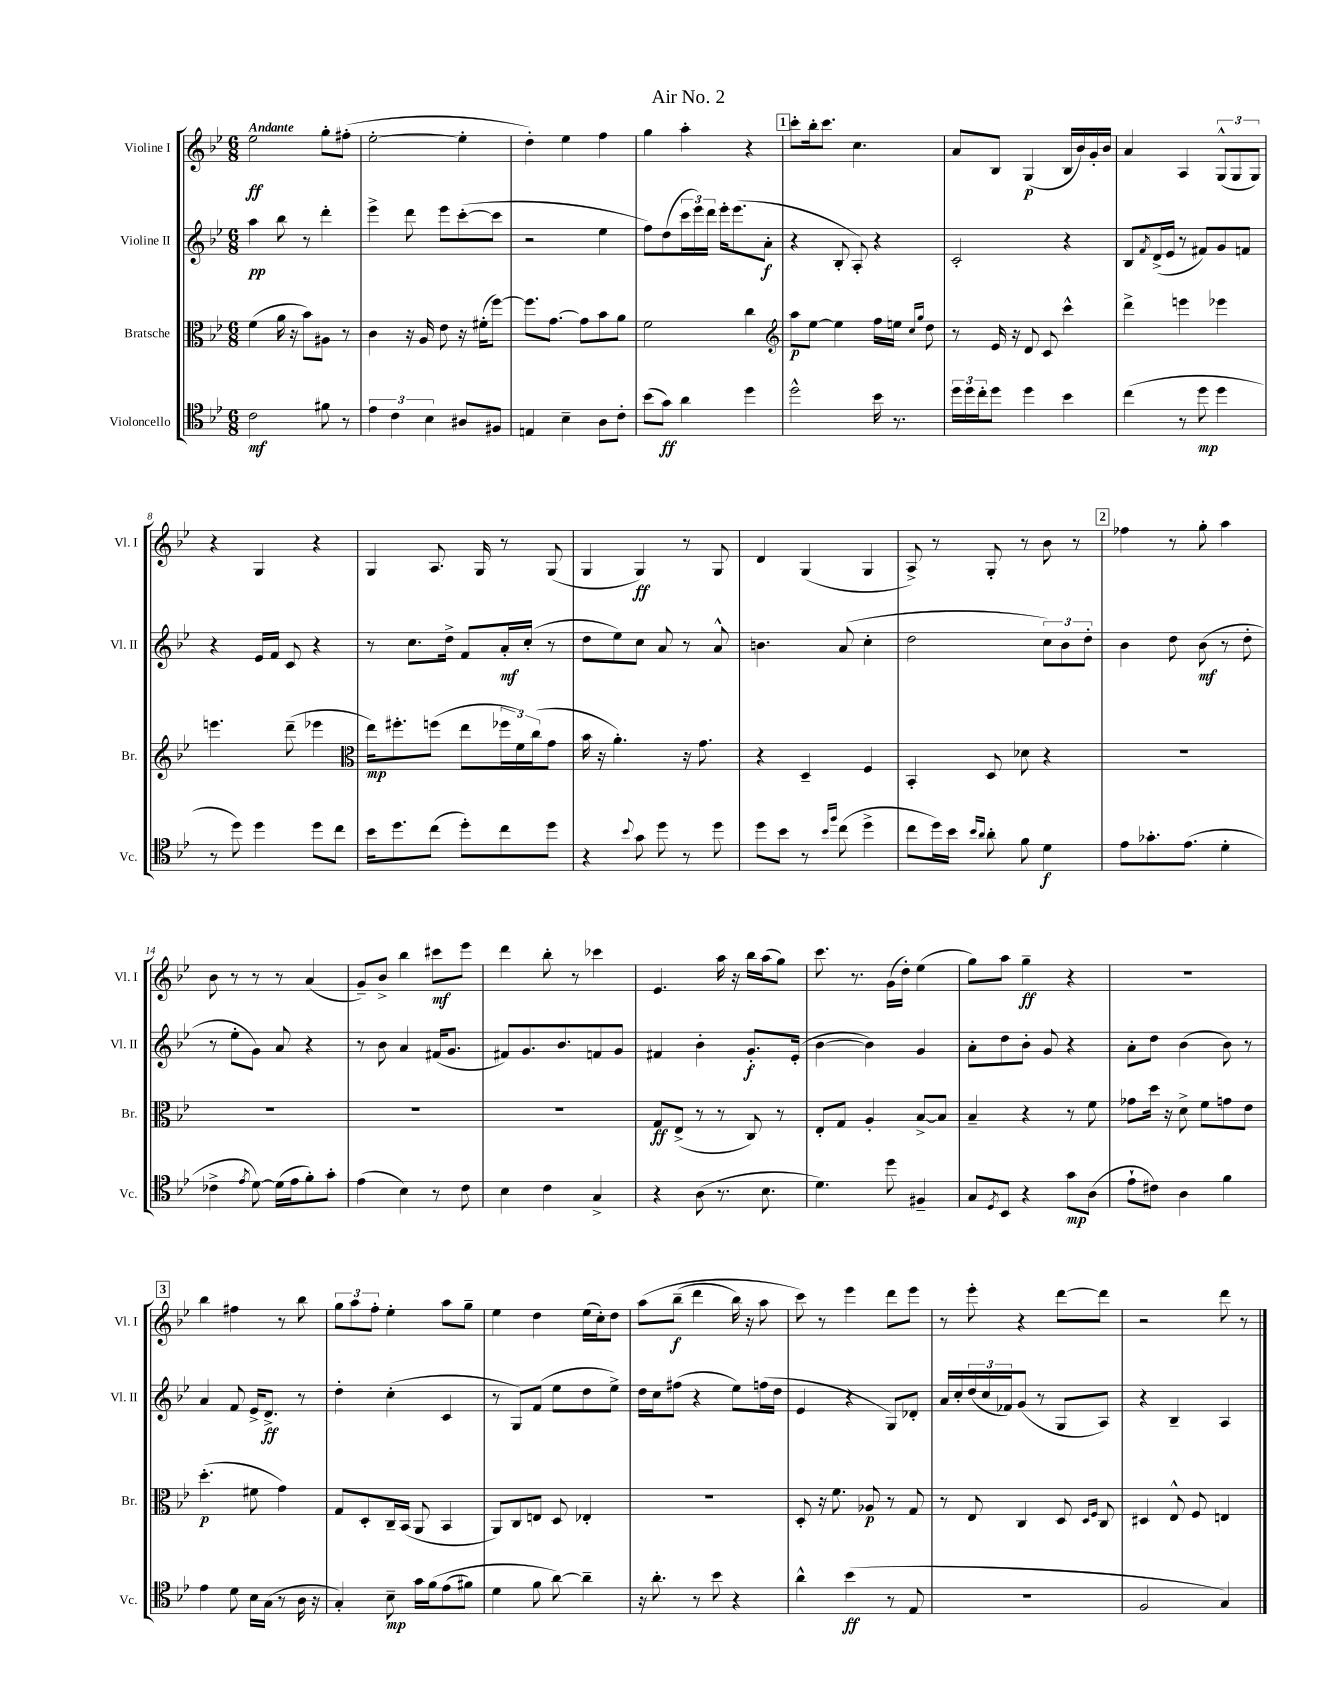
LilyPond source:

\header { title = "Air No. 2" }
<<
\new StaffGroup <<
\new Staff = "s0" \with { instrumentName = "Violine I" shortInstrumentName = "Vl. I" } {
    \clef treble \key bes \major \numericTimeSignature \time 6/8 \tempo "Andante"
    ees''2\ff g''8-. fis''8-.( |
    ees''2~-. ees''4-. |
    d''4-.) ees''4 f''4 |
    g''4 a''4-. r4 |
    \mark \markup { \box "1" } c'''8-. bes''16-. c'''8. c''4. |
    a'8 bes8 g4\p( bes16 bes'16) g'16-. bes'16 |
    a'4 a4 \tuplet 3/2 { g8-^( g8 g8) } |
    r4 g4 r4 |
    g4 a8. g16 r8 g8( |
    g4 g4\ff) r8 g8 |
    d'4 g4( g4 |
    a8->) r8 g8-. r8 bes'8 r8 |
    \mark \markup { \box "2" } fes''4 r8 g''8-. a''4 |
    bes'8 r8 r8 r8 a'4( |
    g'8--) bes'8-> bes''4 cis'''8\mf ees'''8 |
    d'''4 bes''8-. r8 ces'''4 |
    ees'4. a''16 r16 bes''16 a''16( g''8) |
    c'''8. r8. g'16( d''16-.) ees''4( |
    g''8) a''8 g''4--\ff r4 |
    R2. |
    \mark \markup { \box "3" } bes''4 fis''4 r8 bes''8 |
    \tuplet 3/2 { g''8 a''8 f''8-. } ees''4-. a''8 g''8-- |
    ees''4 d''4 ees''16( c''16-.) d''8 |
    a''8\( bes''8--\f( d'''4 bes''16) r16 a''8 |
    c'''8\) r8 ees'''4 d'''8 ees'''8 |
    r8 ees'''8-. r4 d'''8~ d'''8 |
    r2 d'''8 r8 \bar "|." |
}
\new Staff = "s1" \with { instrumentName = "Violine II" shortInstrumentName = "Vl. II" } {
    \clef treble \key bes \major \numericTimeSignature \time 6/8
    a''4\pp bes''8 r8 d'''4-. |
    ees'''4-> d'''8 ees'''8 c'''8~-.( c'''8 |
    r2 ees''4 |
    f''8) d''8( \tuplet 3/2 { c'''16 ees'''16) d'''16 } ees'''16-. ees'''8.( a'8-.\f |
    \mark \markup { \box "1" } r4 bes8-. a8-.) r4 |
    c'2-. r4 |
    bes8 \acciaccatura { f'8 } d'16->( ees'16 r8 fis'8) g'8 f'8 |
    r4 ees'16 f'16 c'8 r4 |
    r8 c''8. d''16-> f'8 a'16-.\mf c''16-.( r8 |
    d''8 ees''8) c''8 a'8 r8 a'8-^ |
    b'4. a'8( c''4-. |
    d''2 \tuplet 3/2 { c''8) bes'8 d''8-. } |
    \mark \markup { \box "2" } bes'4 d''8 bes'8\mf( r8 d''8-. |
    r8 ees''8-. g'8) a'8 r4 |
    r8 bes'8 a'4 fis'16( g'8. |
    fis'8) g'8. bes'8. f'8 g'8 |
    fis'4 bes'4-. g'8.-.\f ees'16-.( |
    bes'4~ bes'4) g'4 |
    a'8-. d''8 bes'8-. g'8 r4 |
    a'8-. d''8 bes'4( bes'8) r8 |
    \mark \markup { \box "3" } a'4 f'8 ees'16-> d'8.->\ff r8 |
    d''4-. c''4-.( c'4 |
    r8 g8) f'8( ees''8 d''8 ees''8->) |
    d''16 c''16 fis''8( r4 ees''8) f''16( d''16 |
    ees'4 r4 g8) des'8-. |
    a'16 c''16-. \tuplet 3/2 { d''16( c''16 fes'16) } g'8( r8 g8 a8) |
    r4 bes4-- a4 \bar "|." |
}
\new Staff = "s2" \with { instrumentName = "Bratsche" shortInstrumentName = "Br." } {
    \clef alto \key bes \major \numericTimeSignature \time 6/8
    f'4( a'16 r16 bes'8) ais8 r8 |
    c'4 r16 a16 ees'8 r16 fis'16-.( f''8~) |
    f''8. g'8.~ g'8 bes'8 a'8 |
    f'2 c''4 |
    \mark \markup { \box "1" } \clef treble a''8\p ees''8~ ees''4 f''16 e''16 \grace { c''16 g''16 } d''8 |
    r8 ees'16 r16 d'8 c'8 c'''4-^ |
    d'''4-> e'''4 ees'''4 |
    e'''4. d'''8--( ees'''4 |
    \clef alto ees''16\mp) fis''8.-. f''8( ees''8 \tuplet 3/2 { fes''16 f'16) c''16( } g'8 |
    bes'16 r16 a'4.-.) r16 g'8. |
    r4 d4-- f4 |
    bes,4-. d8 des'8 r4 |
    \mark \markup { \box "2" } R2. |
    R2. |
    R2. |
    R2. |
    g8\ff ees8->( r8 r8 c8) r8 |
    ees8-. g8 a4-. bes8~-> bes8 |
    bes4-- r4 r8 f'8 |
    ges'8 d''16 r16 d'8-> f'8 g'8 ees'8 |
    \mark \markup { \box "3" } d''4.-.\p( fis'8 g'4) |
    g8 d8-. c16-- bes,16( a,8 bes,4 |
    a,8) c8 e8 d8 ees4-. |
    R2. |
    d8-. r16 f'8. aes8\p r8 g8 |
    r8 ees8 c4 d8 \grace { d16 f16 } c8 |
    dis4 ees8-^ f8 e4 \bar "|." |
}
\new Staff = "s3" \with { instrumentName = "Violoncello" shortInstrumentName = "Vc." } {
    \clef tenor \key bes \major \numericTimeSignature \time 6/8
    c'2\mf fis'8 r8 |
    \tuplet 3/2 { ees'4 c'4 bes4 } ais8 fis8 |
    e4 bes4-- a8 c'8-. |
    bes'8( g'8\ff) a'4 d''4 |
    \mark \markup { \box "1" } d''2-^ bes'16 r8. |
    \tuplet 3/2 { d''16 d''16 c''16-. } d''8 d''4 bes'4 |
    c''4( r8 d''8\mp d''4 |
    r8 d''8) d''4 d''8 c''8 |
    bes'16 d''8. c''8( d''8-.) c''8 d''8 |
    r4 \appoggiatura { bes'8 } g'8 d''8 r8 d''8 |
    d''8 bes'8 r8 \grace { bes'16 f''16 } c''8( d''4-> |
    c''8 d''16) bes'16 \grace { bes'16 a'16 } a'8-. f'8 d'4\f |
    \mark \markup { \box "2" } ees'8 ges'8.-. ees'8.( d'4-. |
    ces'4-> \acciaccatura { ees'8 } d'8~) d'16( ees'16 f'8-.) g'8-. |
    ees'4( bes4) r8 c'8 |
    bes4 c'4 g4-> |
    r4 a8( r8. bes8. |
    d'4.) d''8 fis4-- |
    g8 \acciaccatura { d8 } bes,8 r4 g'8\mp a8( |
    ees'8-! cis'8) a4 f'4 |
    \mark \markup { \box "3" } ees'4 d'8 bes16 g16( r8 a16 r16 |
    g4-.) bes8--\mp g'16 f'16\( ees'8( fis'8) |
    d'4 f'8 a'8~\) a'4-- |
    r16 a'8.-. r8 bes'8 r4 |
    a'4-^ bes'4\ff( r8 ees8 |
    r2. |
    f2 g4) \bar "|." |
}
>>
>>
